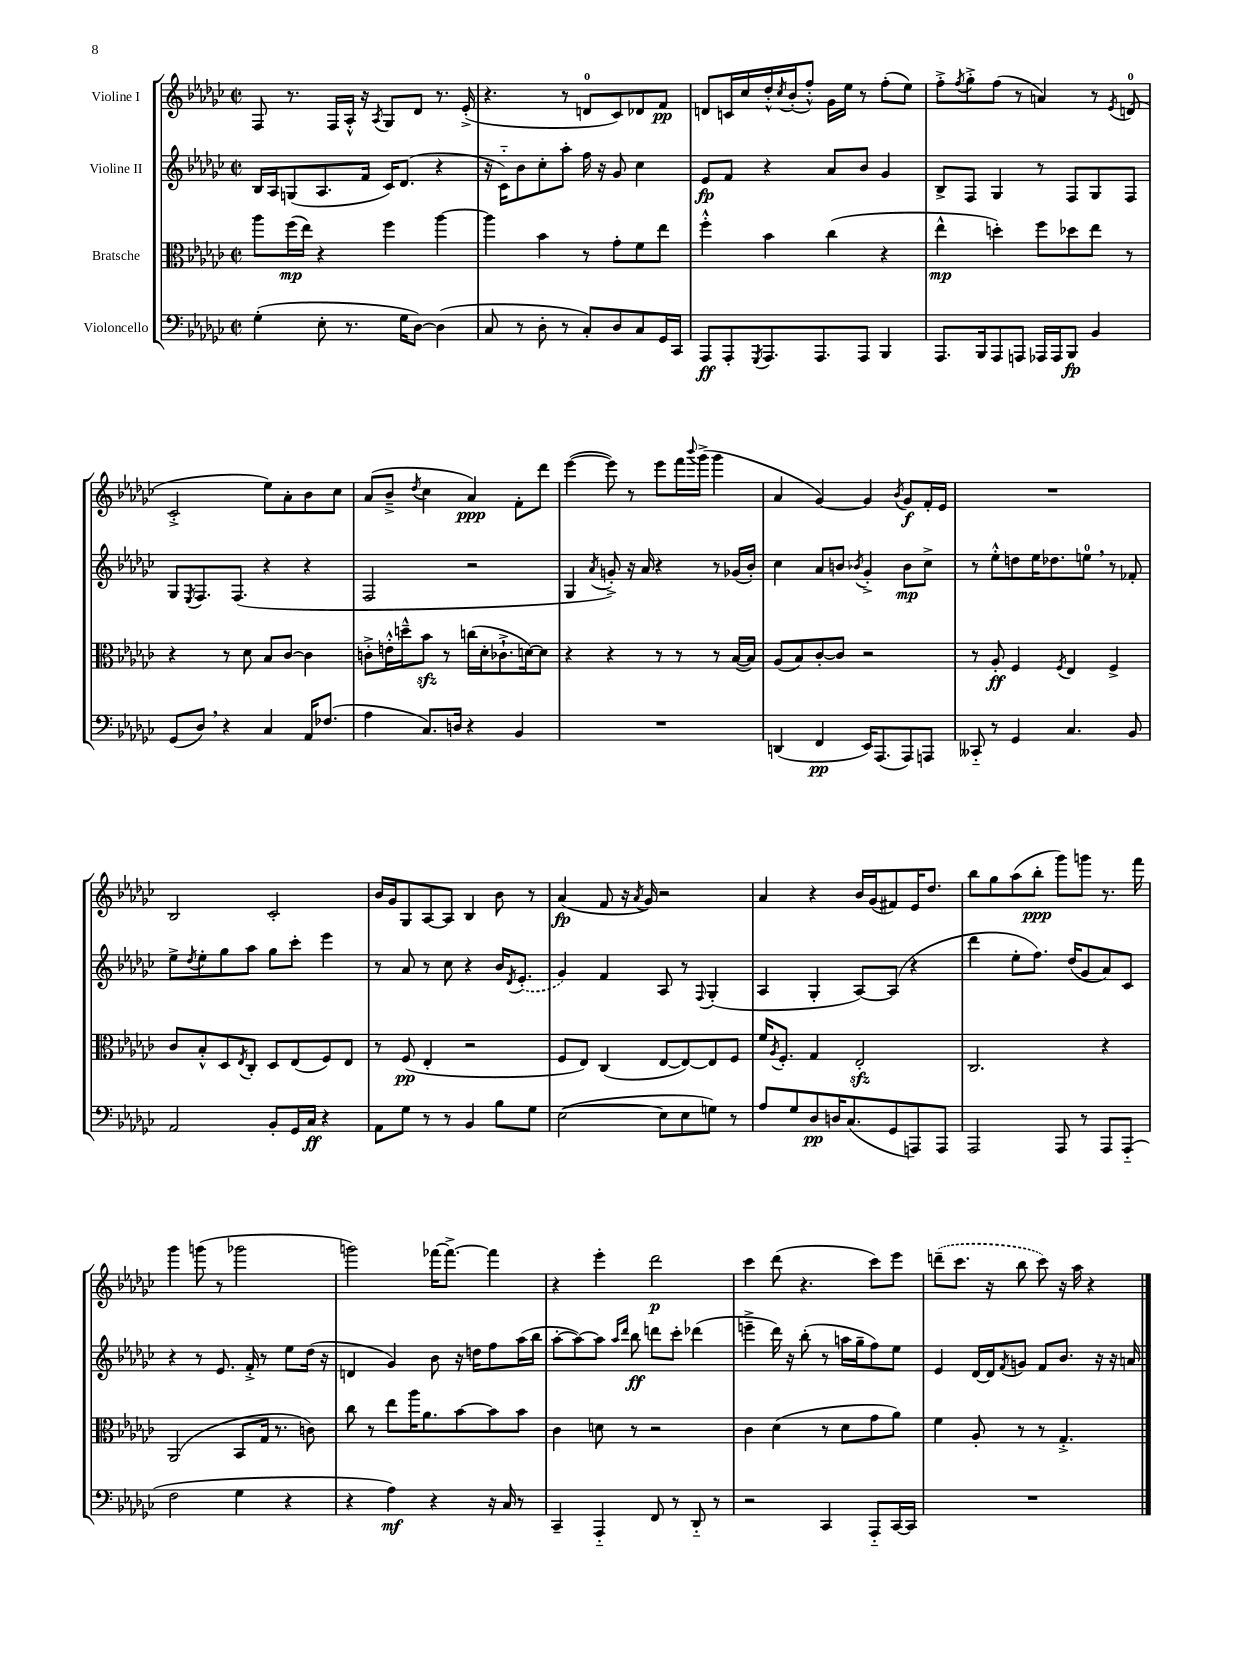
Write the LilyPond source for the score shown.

<<
\new StaffGroup <<
\new Staff = "s0" \with { instrumentName = "Violine I" } {
    \clef treble \key ges \major \defaultTimeSignature \time 2/2
    f8 r8. f16 aes16-.-^ r16 \acciaccatura { aes8 } ges8 des'8 r8. ees'16-.->( |
    r4. r8 d'8-0 ces'8) des'8 f'8\pp |
    d'8 c'16 ces''16 des''16-.-^ \acciaccatura { ces''8 } bes'16-.( f''8-.-^) ges'16 ees''16 r8 f''8-.( ees''8) |
    f''8-.-> \acciaccatura { f''8 } ges''8-.-> f''8( r8 a'4) r8 \acciaccatura { ees'8 } d'8-0( |
    ces'2-.-> ees''8) aes'8-. bes'8 ces''8 |
    aes'8( bes'8---> \acciaccatura { des''8 } ces''4 aes'4\ppp) f'8-. des'''8 |
    ees'''4~( ees'''8) r8 ees'''8 f'''16 \appoggiatura { bes'''8 } ges'''16->( ges'''4 |
    aes'4 ges'4~) ges'4 \acciaccatura { bes'8 } ges'8\f f'16-. ees'16 |
    R1 |
    bes2 ces'2-. |
    bes'16 ges'16 ges8 aes8~ aes8 bes4 bes'8 r8 |
    aes'4\fp( f'8 r16 \acciaccatura { aes'8 } ges'16) r2 |
    aes'4 r4 bes'16 ges'16( fis'8) ees'16 des''8. |
    bes''8 ges''8 aes''8( bes''8-.\ppp ges'''8) g'''8 r8. f'''16 |
    ges'''4 g'''8( r8 ges'''2 |
    g'''2) fes'''16~ fes'''8.~-> fes'''4 |
    r4 ees'''4-. des'''2\p |
    ces'''4 des'''8( r4. ces'''8) ees'''8 |
    \once \slurDashed d'''8--( ces'''8. r16 bes''8 ces'''8) r16 aes''16 r4 \bar "|." |
}
\new Staff = "s1" \with { instrumentName = "Violine II" } {
    \clef treble \key ges \major \defaultTimeSignature \time 2/2
    bes16 aes16 g8( aes8. f'16 ces'16) des'8.( r4 |
    r16 ces'16-_) bes'8 ces''8-. aes''8-. f''16 r16 ges'8 ces''4 |
    ees'8\fp f'8 r4 aes'8 bes'8 ges'4 |
    bes8-> f8 ges4 r8 f8 ges8 f8 |
    ges8 \acciaccatura { ees8 } f8. f8.( r4 r4 |
    f2 r2 |
    ges4 \acciaccatura { aes'8 } g'8-.->) r16 aes'16 r4 r8 ges'16( bes'16-.) |
    ces''4 aes'8 b'8 \acciaccatura { bes'8 } ges'4-.-> bes'8\mp ces''8-> |
    r8 ees''8-.-^ d''8 ees''16 des''8. e''8-0 \breathe r8 fes'8-. |
    ees''8-> \acciaccatura { des''8 } ees''8-. ges''8 aes''8 ges''8 ces'''8-. ees'''4 |
    r8 aes'8 r8 ces''8 r4 bes'16 \acciaccatura { des'8 } \once \slurDashed ees'8.-.( |
    ges'4) f'4 aes8 r8 \appoggiatura { f8 } ges4-.( |
    aes4 ges4-. aes8~) aes8( r4 |
    des'''4 ees''8-. f''8.) des''16( ges'8 aes'8) ces'8 |
    r4 r8 ees'8. f'16-.-> r8 ees''8 des''16( r16 |
    d'4 ges'4) bes'8 r16 d''16 f''8 aes''16( bes''16 |
    aes''8~-. aes''8~) aes''8 \grace { aes''16 des'''16 } bes''8\ff d'''8 ces'''8-. des'''4( |
    e'''4---> des'''16) r16 bes''8-.( r8 a''16 ges''16-- f''8) ees''8 |
    ees'4 des'16~ des'16 \acciaccatura { f'8 } g'8 f'8 bes'8. r16 r16 a'16 \bar "|." |
}
\new Staff = "s2" \with { instrumentName = "Bratsche" } {
    \clef alto \key ges \major \defaultTimeSignature \time 2/2
    aes''8 f''16\mp( ees''16) r4 f''4 aes''4~ |
    aes''4 bes'4 r8 ges'8-. f'8 ees''8 |
    f''4-.-^ bes'4 ces''4( r4 |
    ees''4-^\mp d''4-.) f''8 des''8 ees''8 r8 |
    r4 r8 des'8 bes8 ces'8~ ces'4 |
    c'8-.-> e'16-.-^ d''16---^ bes'8\sfz r8 c''16( des'16-. ces'8.-!-> d'16~) d'8 |
    r4 r4 r8 r8 r8 bes16~( bes16) |
    aes8( bes8) ces'8~-. ces'8 r2 |
    r8 aes8-.\ff f4 \acciaccatura { f8 } ees4 f4-> |
    ces'8 bes8-.-^ des8 \acciaccatura { ees8 } ces8-. des8 ees8( f8) ees8 |
    r8 f8\pp( ees4-. r2 |
    f8 ees8) ces4( ees8~ ees8~) ees8 f8 |
    f'16 \acciaccatura { aes8 } f8.-. ges4 ees2-.\sfz |
    ces2. r4 |
    aes,2( bes,8 ges16 r8. c'8) |
    ces''8 r8 ees''8 aes''16 aes'8. bes'8~ bes'8 bes'8 |
    ces'4 d'8 r8 r2 |
    ces'4 des'4( r8 des'8 ges'8 aes'8) |
    f'4 aes8-. r8 r8 ges4.-.-> \bar "|." |
}
\new Staff = "s3" \with { instrumentName = "Violoncello" } {
    \clef bass \key ges \major \defaultTimeSignature \time 2/2
    ges4-.( ees8-. r8. ges16 des8~) des4( |
    ces8 r8 des8-. r8 ces8-.) des8 ces8 ges,16 ces,16 |
    aes,,8\ff aes,,8-. \acciaccatura { ges,,8 } aes,,8. aes,,8. aes,,8 bes,,4 |
    aes,,8. bes,,16 aes,,8 a,,8 aes,,16 aes,,16 bes,,8\fp bes,4 |
    ges,8( des8) \breathe r4 ces4 aes,16 fes8.( |
    aes4 ces8.) d16 r4 bes,4 |
    R1 |
    d,4( f,4\pp ees,16) aes,,8.( aes,,8) a,,8 |
    ceses,8-_ r8 ges,4 ces4. bes,8 |
    aes,2 bes,8-. ges,16 ces16\ff r4 |
    aes,8 ges8 r8 r8 bes,4 bes8 ges8 |
    ees2~( ees8 ees8 g8) r8 |
    aes8 ges8 des8\pp d16 ces8.( ges,8 a,,8) a,,8 |
    aes,,2 aes,,8 r8 aes,,8 aes,,8-_( |
    f2 ges4 r4 |
    r4 aes4\mf) r4 r16 ces16 r8 |
    ces,4-- aes,,4-_ f,8 r8 des,8-_ r8 |
    r2 ces,4 aes,,8-_ ces,16~ ces,16 |
    R1 \bar "|." |
}
>>
>>
\layout { \context { \Score \remove "Bar_number_engraver" } }
